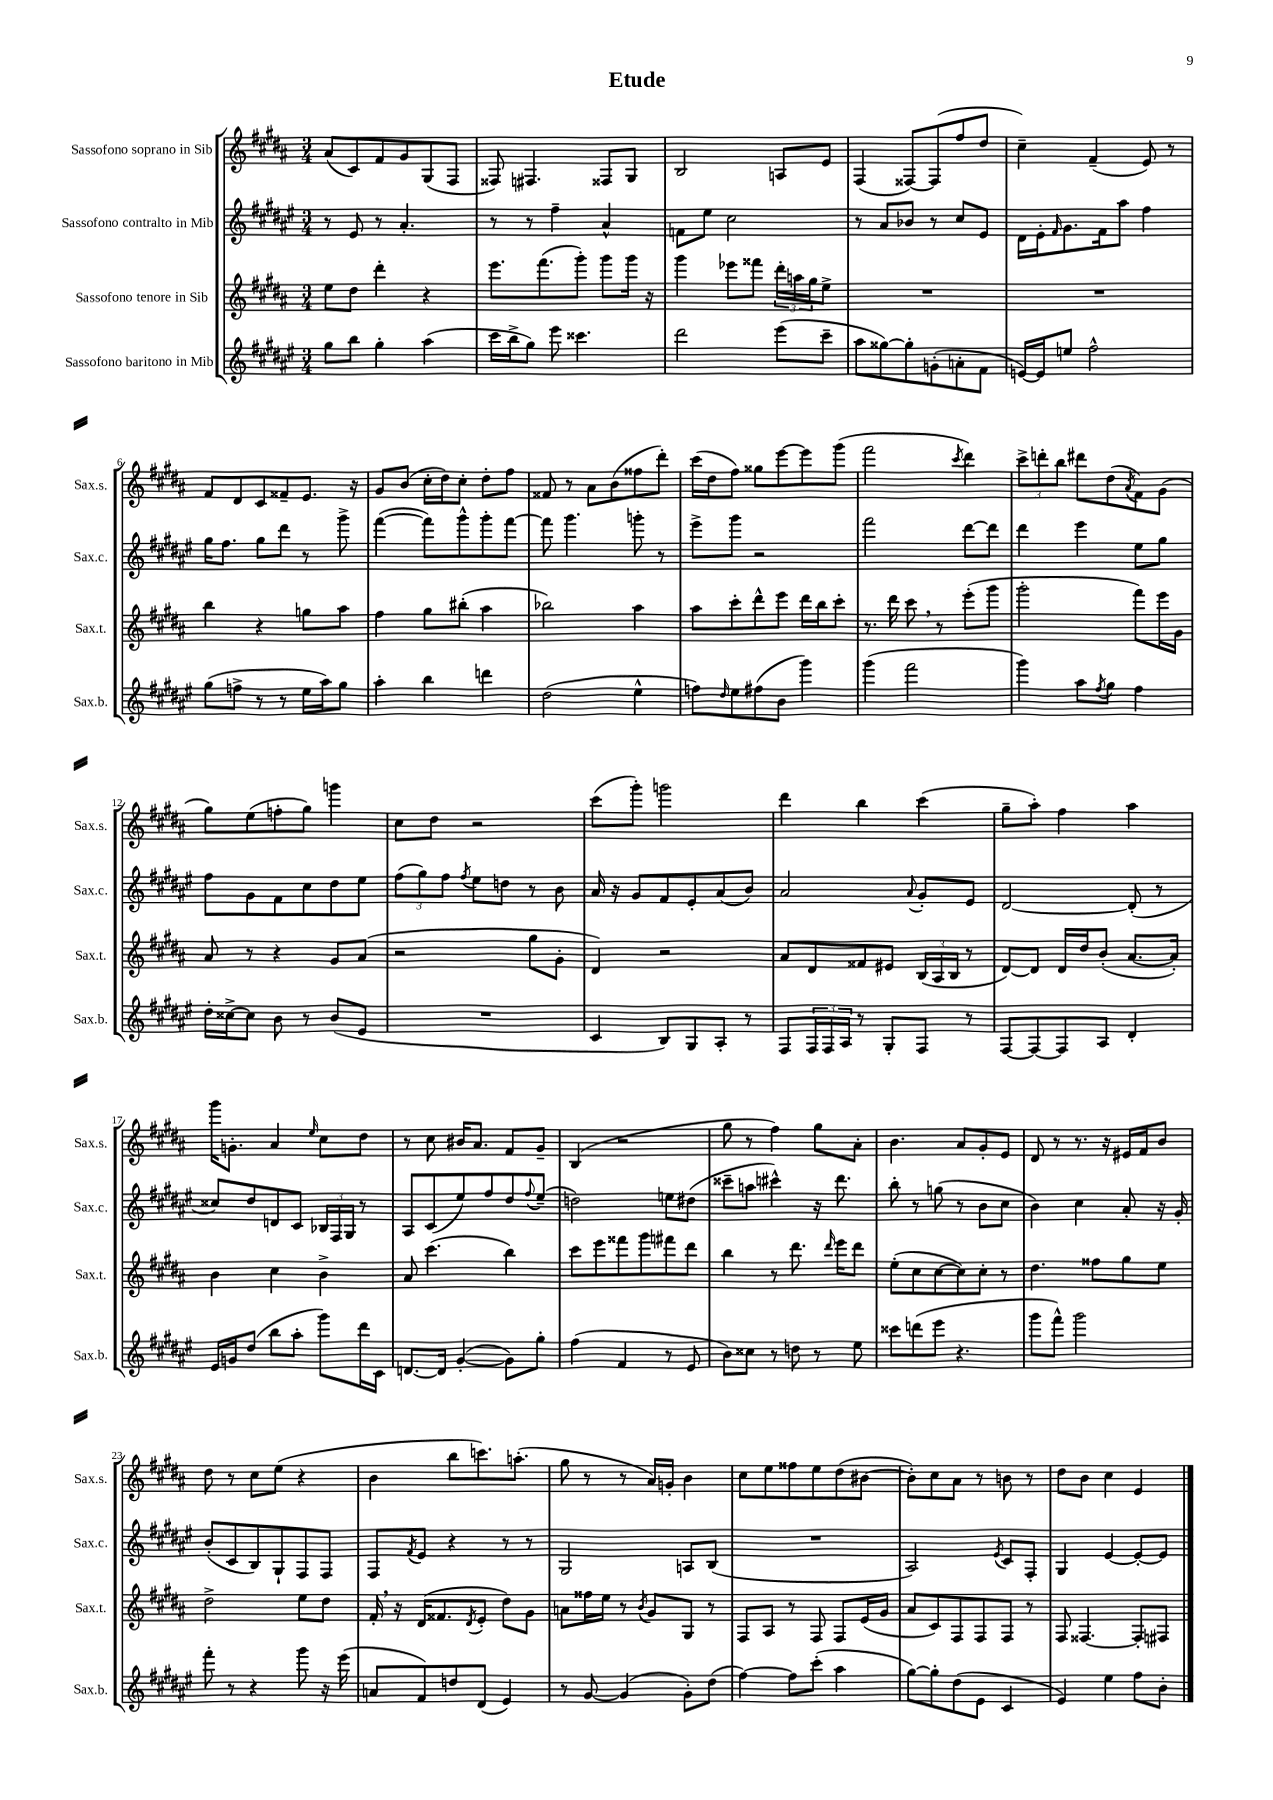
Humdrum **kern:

**kern	**kern	**kern	**kern
*part4	*part3	*part2	*part1
*staff4	*staff3	*staff2	*staff1
*I"Sassofono baritono in Mib	*I"Sassofono tenore in Sib	*I"Sassofono contralto in Mib	*I"Sassofono soprano in Sib
*I'Sax.b.	*I'Sax.t.	*I'Sax.c.	*I'Sax.s.
*clefG2	*clefG2	*clefG2	*clefG2
*k[f#c#g#d#a#e#]	*k[f#c#g#d#a#]	*k[f#c#g#d#a#e#]	*k[f#c#g#d#a#]
*M3/4	*M3/4	*M3/4	*M3/4
=1	=1	=1	=1
8gg#\L	8ee\L	8r	(8a#/L
8bb\J	8dd#\J	8e#/	8c#/)
4gg#'\	4ddd#'\	8r	8f#/
.	.	4.a#'/	8g#/
(4aa#\	4r	.	(8G#/
.	.	.	8F#/J
=2	=2	=2	=2
16ccc#\LL	8.eee\L	8r	8F##X/)
16bb^\J	.	.	.
8gg#\J)	.	8r	4.F#X/
.	(8.fff#\	.	.
8eee#\	.	4ff#~\	.
4.ccc##X\	8ggg#'\J)	.	.
.	8ggg#\L	4a#^^/	8F##X/L
.	16ggg#\Jk	.	8G#/J
.	16r	.	.
=3	=3	=3	=3
2ddd#\	4ggg#\	8fn\L	2B/
.	.	8ee#\J	.
.	8eee-X\L	2cc#\	.
.	8fff##X\J	.	.
(8eee#\L	24ddd#'\LL	.	8An/L
.	24aan\	.	.
.	24gg#\J	.	.
8ccc#~\J	8ee^\J	.	8e/J
=4	=4	=4	=4
8aa#\L	2.r	8r	(4F#/
[8gg##X\)	.	8a#/L	.
8gg##'\]	.	8b-X/J	[8F##X/L)
(8gn'\	.	8r	(8F##/]
8an'\	.	8cc#/L	8ff#/
8f#\J	.	8e#/J	8dd#/J
=5	=5	=5	=5
[16en/LL)	2.r	16d#\LL	4cc#~\)
16e/J]	.	16e#'\J	.
.	.	16qqf#/	.
8een/J	.	8.g#\	.
2ff#^^\	.	.	(4f#~/
.	.	16f#\k	.
.	.	8aa#\J	.
.	.	4ff#\	8e/)
.	.	.	8r
!!LO:LB:g=z
=6	=6	=6	=6
(8gg#\L	4bb\	16gg#\KL	8f#/L
.	.	8.ff#\J	.
8ffn^\J	.	.	8d#/
8r	4r	8gg#\L	8c#/
8r	.	8ddd#\J	8f##X~/
16ee#\LL	8ggn\L	8r	8.e/J
16aa#\J)	.	.	.
8gg#\J	8aa#\J	8ggg#^\	.
.	.	.	16r
=7	=7	=7	=7
4aa#'\	4ff#\	([4fff#\	8g#/L
.	.	.	(8b/J
4bb\	8gg#\L	8fff#\L])	16cc#'\LL
.	.	.	16dd#\J)
.	(8bb#X'\J	8ggg#^^\	8cc#'\J
4dddn\	4aa#\	8ggg#'\	8dd#'\L
.	.	[8fff#\J	8ff#\J
=8	=8	=8	=8
(2dd#\	2bb-X\)	8fff#\]	8f##X/
.	.	4.ggg#\	8r
.	.	.	8a#\L
.	.	.	(8b\
4ee#^^\	4aa#\	8gggn'\	8ff##X\
.	.	8r	8ddd#'\J)
=9	=9	=9	=9
8ffn\L)	8aa#\L	8eee#^\L	(16ccc#\LL
.	.	.	16dd#\J
16qqdd#/	.	.	.
8ee#\	8ccc#'\	8ggg#\J	8ff#\J)
(8ff#X\	8ddd#^^\	2r	8gg##X\L
8b\J	8eee\J	.	[8eee\
4ggg#\)	16ddd#\LL	.	8eee\]
.	16bb\J	.	.
.	8ccc#'\J	.	(8ggg#\J
=10	=10	=10	=10
(4ggg#\	8.r	2fff#\	2fff#\
.	16ddd#\	.	.
2fff#\	8ccc#,\	.	.
.	8r	.	.
.	.	.	8qccc#/
.	(8eee'\L	[8ddd#\L	4ddd#\)
.	8ggg#\J	8ddd#\J]	.
=11	=11	=11	=11
4ggg#\)	2ggg#'\	4ddd#\	12ccc#^\L
.	.	.	12dddn'\
.	.	.	12bb\J
8aa#\L	.	4eee#\	8ddd#X\L
8qff#/	.	.	.
8gg#\J	.	.	(8dd#\
.	.	.	8qa#/
4ff#\	8fff#\L)	8ee#\L	8f#\)
.	16eee\L	8gg#\J	(8g#\J
.	16g#\JJ	.	.
!!LO:LB:g=z
=12	=12	=12	=12
16dd#'\LL	8a#/	8ff#\L	8gg#\L)
[16cc##X^\J	.	.	.
8cc##\J]	8r	8g#\	(8ee\
8b\	4r	8f#\	8ffn'\
8r	.	8cc#\	8gg#\J)
(8b/L	8g#/L	8dd#\	4gggn\
8e#/J	(8a#/J	8ee#\J	.
=13	=13	=13	=13
2.r	2r	(12ff#\L	8cc#\L
.	.	12gg#\)	.
.	.	.	8dd#\J
.	.	12ff#\J	.
.	.	8qff#/	.
.	.	8ee#\L	2r
.	.	8ddn\J	.
.	8gg#\L	8r	.
.	8g#'\J	8b\	.
=14	=14	=14	=14
4c#/	4d#/)	16a#/	(8ccc#\L
.	.	16r	.
.	.	8g#/L	8ggg#'\J)
8B/L)	2r	8f#/	2gggn\
8G#/	.	8e#'/	.
8A#'/J	.	(8a#/	.
8r	.	8b/J)	.
=15	=15	=15	=15
8F#/L	8a#/L	2a#/	4ddd#\
24F#/L	8d#/	.	.
24F#/	.	.	.
24A#/JJ	.	.	.
8r	8f##X/	.	4bb\
8G#'/L	8e#X/J	.	.
.	.	8qqa#/	.
8F#/J	(24B/LL	8g#'/L	(4ccc#\
.	24A#/	.	.
.	24B/JJ	.	.
8r	8r	8e#/J	.
=16	=16	=16	=16
[8F#/L	[8d#/L)	[2d#/	8gg#~\L
8F#/_	8d#/J]	.	8aa#'\J)
8F#/]	16d#/LL	.	4ff#\
.	16dd#/J	.	.
8A#/J	(8b'/J	.	.
4d#'/	[8.a#/L	(8d#'/]	4aa#\
.	.	8r	.
.	16a#'/Jk])	.	.
!!LO:LB:g=z
=17	=17	=17	=17
16e#/LL	4b\	8cc##X/L)	16ggg#\KL
16gn/J	.	.	8.gn'\J
(8dd#/J	.	8dd#/	.
8bb\L	4cc#\	8dn/	4a#/
8aa#'\J	.	8c#/J	.
.	.	.	16qqee/
8ggg#\L)	4b^\	24B-X/LL	8cc#\L
.	.	24F#/	.
.	.	24G#/JJ	.
16ddd#\L	.	8r	8dd#\J
16c#\JJ	.	.	.
=18	=18	=18	=18
[8.dn/L	8a#/	8A#/L	8r
.	(4.ccc#\	(8c#/	8cc#\
16d/Jk]	.	.	.
([4g#'/	.	8ee#/)	16b#X/KL
.	.	.	8.a#/J
.	.	8ff#/	.
8g#\L])	4bb\)	8dd#/	8f#/L
.	.	8qqff#/	.
8gg#'\J	.	(8ee#~/J	8g#~/J
=19	=19	=19	=19
(4ff#\	8ccc#\L	2ddn\)	(4B/
.	8eee\	.	.
4f#/	8fff##X\	.	2r
.	8ggg#\	.	.
8r	8fff#X\	8een\L	.
8e#/	8ddd#\J	(8dd#X\J	.
=20	=20	=20	=20
8b\L)	4bb\	8ccc##X~\L	8gg#\
8cc##X\J	.	8aan\J	8r
8r	8r	4ccc#X^^\)	4ff#\)
8ddn\	8.ddd#\	.	.
8r	.	16r	8gg#\L
.	16qqddd#/	.	.
.	16eee\KL	8.ddd#\	.
8ee#\	8ddd#\J	.	8a#'\J
=21	=21	=21	=21
8ccc##X\L	(8ee'\L	8bb'\	4.b\
(8dddn\	8cc#\	8r	.
8eee#\J	[8cc#\	(8ggn\	.
4.r	8cc#\])	8r	8a#/L
.	8cc#'\J	8b\L	8g#'/
.	8r	8cc#\J	8e/J
=22	=22	=22	=22
8ggg#\L	4.dd#\	4b\)	8d#/
8fff#^^\J)	.	.	8r
2ggg#\	.	4cc#\	8.r
.	8ff##X\L	.	.
.	.	.	16r
.	8gg#\	8a#'/	16e#X/LL
.	.	.	16f#/J
.	8ee\J	16r	8b/J
.	.	16g#'/	.
!!LO:LB:g=z
=23	=23	=23	=23
8fff#'\	2dd#^\	(8b'/L	8dd#\
8r	.	8c#/	8r
4r	.	8B/)	8cc#\L
.	.	8G#`/	(8ee\J
8ggg#\	8ee\L	8F#/	4r
16r	8dd#\J	8F#/J	.
(16eee#\	.	.	.
=24	=24	=24	=24
8an/L	16f#',/	8F#/L	4b\
.	16r	.	.
.	.	8qf#/	.
8f#/)	(16d#/KL	8e#/J	.
.	8.f##X/	.	.
8ddn/	.	4r	8bb\L
.	8qd#/	.	.
(8d#/J	8e'/J	.	8.cccn\)
4e#/)	8dd#\L)	8r	.
.	.	.	(8.aan'\J
.	8g#\J	8r	.
=25	=25	=25	=25
8r	8an\L	2G#/	8gg#\
[8g#/	16ff##X\L	.	8r
.	16ee\JJ	.	.
(4g#/]	8r	.	8r
.	8qb/	.	.
.	8g#/L	.	16a#/LL)
.	.	.	16gn'/JJ
8g#'\L)	8G#/J	8An/L	4b\
(8dd#\J	8r	(8B/J	.
=26	=26	=26	=26
[4ff#\)	8F#/L	2.r	8cc#\L
.	8A#/J	.	8ee\
8ff#\L]	8r	.	8ff##X\
(8ccc#'\J	8F#/	.	8ee\
4aa#\	8F#/L	.	(8dd#\
.	(16e/L	.	[8b#X\J
.	16g#/JJ	.	.
=27	=27	=27	=27
[8gg#\L)	8a#/L	2A#/)	8b#'\L])
8gg#'\]	8c#/)	.	8cc#\
(8dd#\	8F#/	.	8a#\J
8e#\J	8F#/	.	8r
.	.	8qe#/	.
4c#/	8F#/J	8c#/L	8bn\
.	8r	8F#'/J	8r
=28	=28	=28	=28
4e#/)	8F#/	4G#/	8dd#\L
.	[4.F##X/	.	8b\J
4ee#\	.	[4e#/	4cc#\
8ff#\L	8F##'/L]	8e#'/L_	4e/
8b'\J	8F#X/J	8e#/J]	.
==	==	==	==
*-	*-	*-	*-
